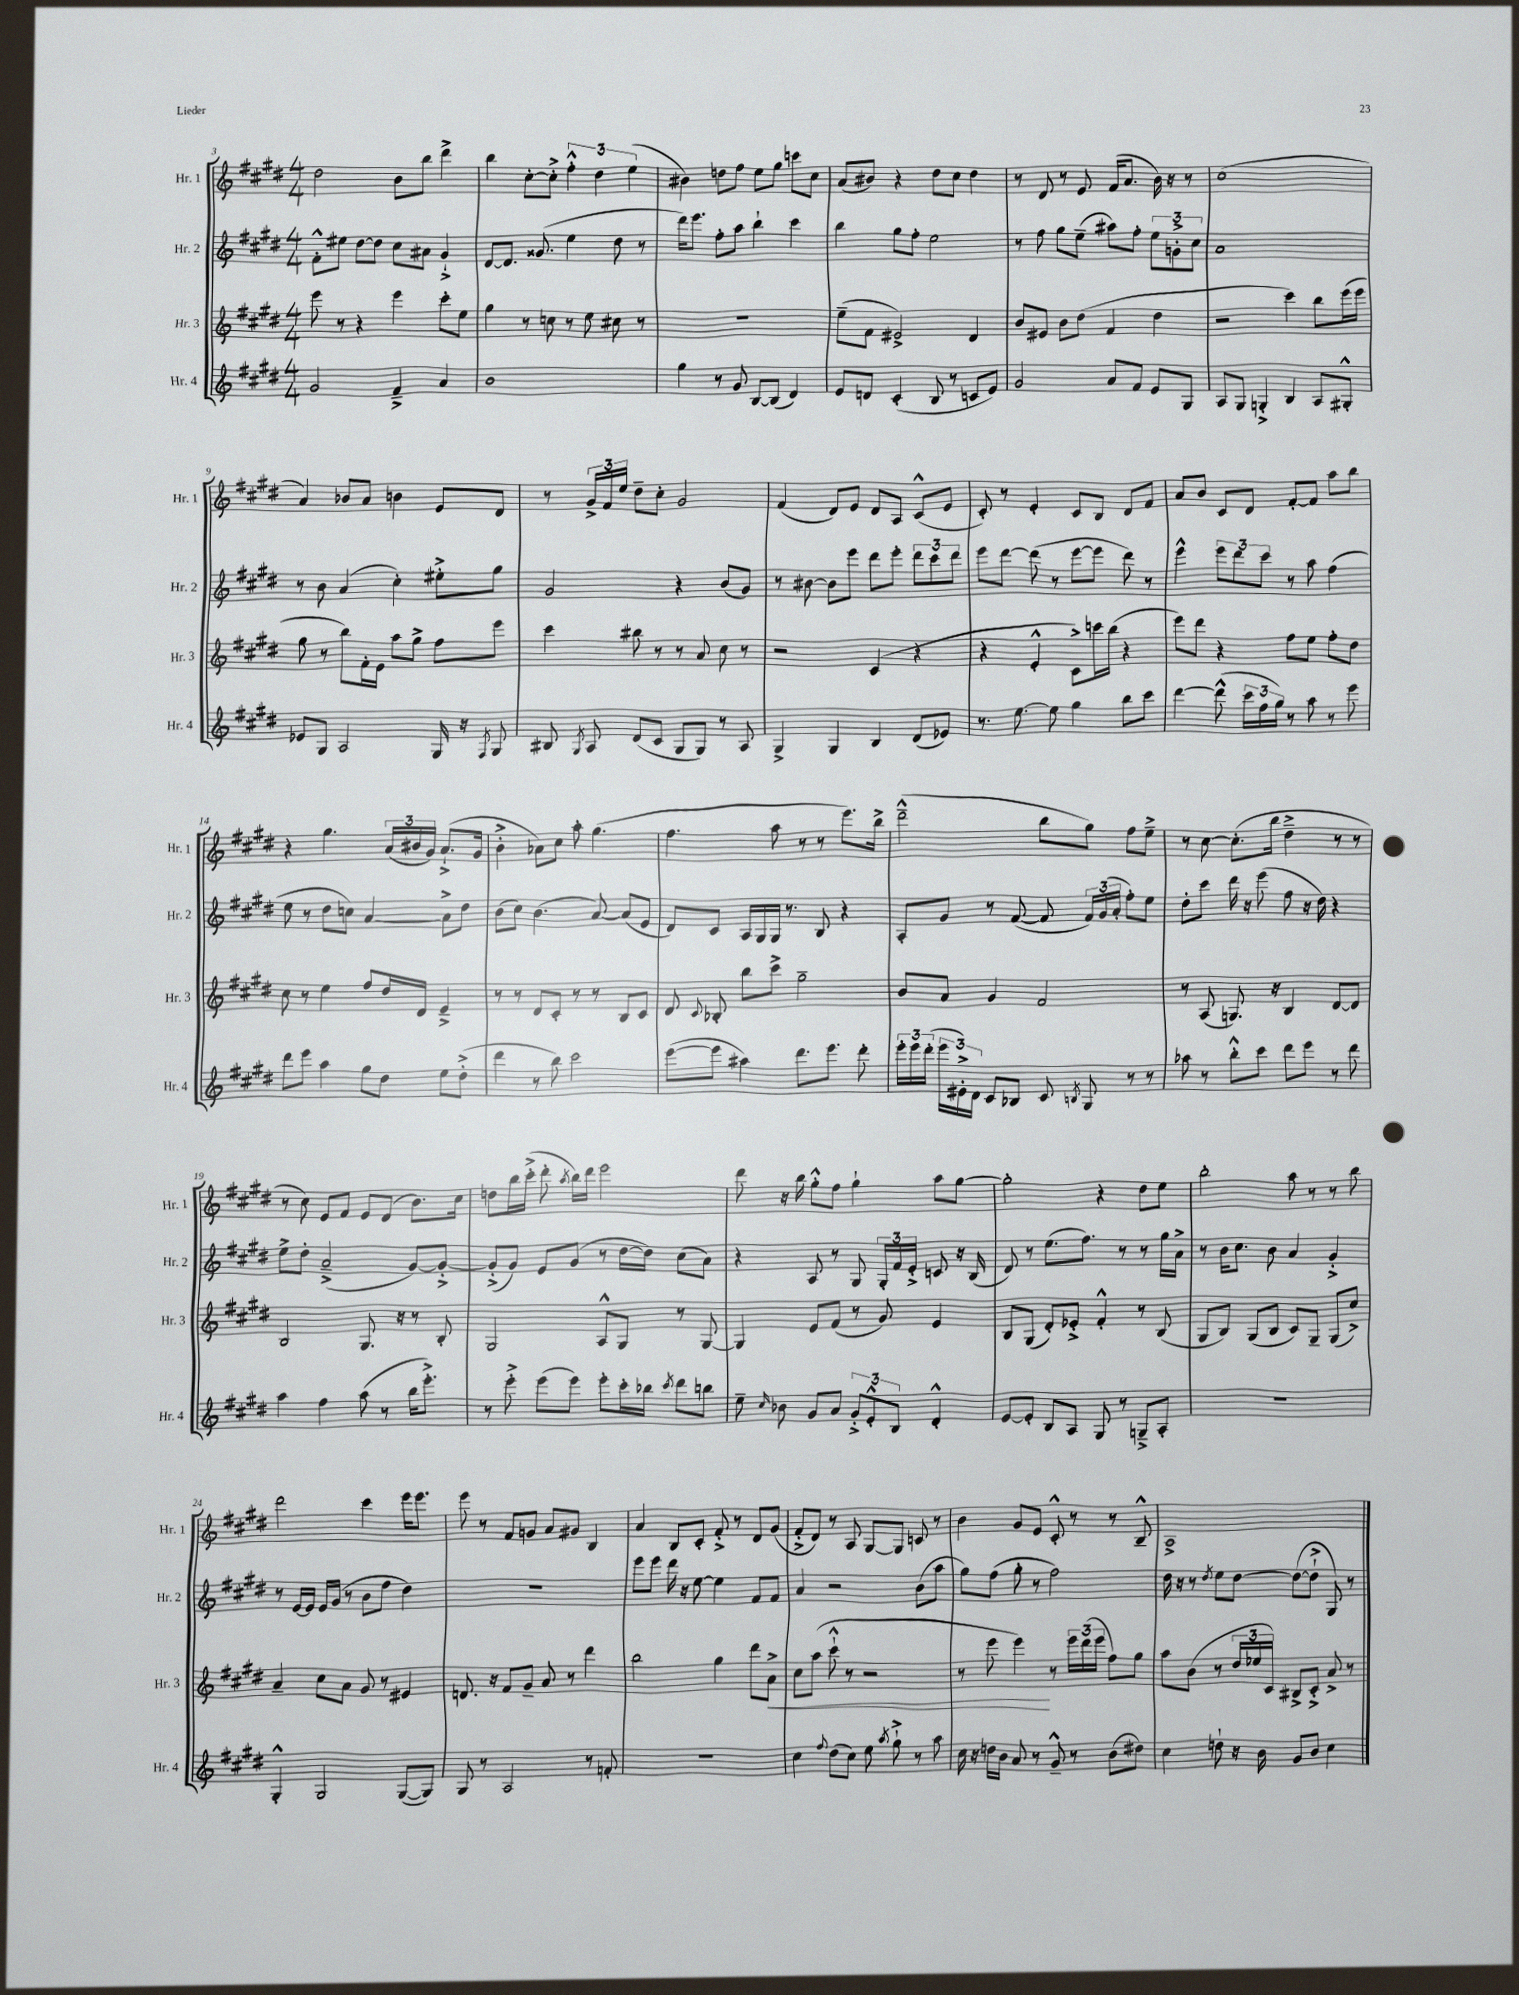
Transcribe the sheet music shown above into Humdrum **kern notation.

**kern	**kern	**dynam	**kern	**kern
*part4	*part3	*part3	*part2	*part1
*staff4	*staff3	*staff3	*staff2	*staff1
*I"Hr. 4	*I"Hr. 3	*	*I"Hr. 2	*I"Hr. 1
*I'Hr. 4	*I'Hr. 3	*	*I'Hr. 2	*I'Hr. 1
*clefG2	*clefG2	*	*clefG2	*clefG2
*k[f#c#g#d#]	*k[f#c#g#d#]	*	*k[f#c#g#d#]	*k[f#c#g#d#]
*M4/4	*M4/4	*	*M4/4	*M4/4
=3	=3	=3	=3	=3
2g#/	8eee\	.	8f#'^^\L	2dd#\
.	8r	.	8ee#X\J	.
.	4r	.	[8dd#\L	.
.	.	.	8dd#\J]	.
4f#~^/	4eee\	.	8cc#\L	8b\L
.	.	.	8a#X\J	8bb\J
4a/	8ccc#'\L	.	4g#`^/	4ddd#^\
.	8ee\J	.	.	.
=4	=4	=4	=4	=4
1b	4gg#\	.	[8d#/L	4bb\
.	.	.	8.d#/J]	.
.	8r	.	.	[8cc#'\L
.	.	.	(8.g##X/	.
.	8ccn\	.	.	8cc#'^\J]
.	8r	.	4ee\	6ff#'^^\
.	8ee\	.	.	.
.	.	.	.	6dd#\
.	8cc#X\	.	8dd#\	.
.	.	.	.	(6ee\
.	8r	.	8r	.
=5	=5	=5	=5	=5
4gg#\	1r	.	16ddd#\KL)	4b#X\)
.	.	.	8.eee\J	.
8r	.	.	8ff#'\L	8ddn\L
8g#/	.	.	8aa\J	8ff#\J
[8B/L	.	.	4bb`\	8ee\L
(8B/J]	.	.	.	8gg#\J
4d#/)	.	.	4ccc#\	8cccn\L
.	.	.	.	8cc#\J
=6	=6	=6	=6	=6
8e/L	(8ee~\L	.	4bb\	(8a/L
8dn/J	8f#\J	.	.	8b#X/J)
(4c#'/	2e#X^/)	.	8gg#\L	4r
.	.	.	8ff#'\J	.
8B/	.	.	2ee\	8dd#\L
8r	.	.	.	8cc#\J
8cn/L	4d#/	.	.	4dd#\
8e/J)	.	.	.	.
=7	=7	=7	=7	=7
2g#/	8b/L	.	8r	8r
.	8e#X/J	.	8ff#\	8d#/
.	8b\L	.	8gg#\L	8r
.	(8dd#\J	.	(8ee~\J	8e/
8a/L	4f#/	.	8aa#X\L)	(16f#/KL
.	.	.	.	8.a/J
8f#/J	.	.	8ff#'\J	.
8e/L	4dd#\	.	12ee\L	16b\)
.	.	.	.	16r
.	.	.	12gn'^\	.
8G#/J	.	.	.	8r
.	.	.	12cc#\J	.
=8	=8	=8	=8	=8
8A/L	2r	.	1a	(1cc#
8G#/J	.	.	.	.
4Gn'^/	.	.	.	.
4B/	4ccc#\)	.	.	.
8A/L	8bb\L	.	.	.
8G#X'^^/J	(16eee\L	.	.	.
.	16eee\JJ	.	.	.
!!LO:LB:g=z
=9	=9	=9	=9	=9
8e-X/L	8gg#\	.	8r	4a/)
8G#/J	8r	.	8b\	.
2A/	8bb\L)	.	(4a/	8b-X/L
.	16f#'\L	.	.	8a/J
.	16e\JJ	.	.	.
.	8aa\L	.	4cc#'\)	4bn\
.	8gg#^\J	.	.	.
16G#/	8ff#\L	.	8ee#X'^\L	8e/L
16r	.	.	.	.
8qF#/	.	.	.	.
8G#/	8eee\J	.	8gg#\J	8d#/J
=10	=10	=10	=10	=10
8B#X/	4ccc#\	.	2g#/	8r
8qG#/	.	.	.	.
8A/	.	.	.	24g#^/LL
.	.	.	.	24f#/
.	.	.	.	24ee/JJ
(8d#/L	8bb#X\	.	.	8dd#~\L
8c#/J	8r	.	.	8cc#'\J
8G#/L	8r	.	4r	2g#/
8G#/J)	8a/	.	.	.
8r	8cc#\	.	(8b/L	.
8A/	8r	.	8g#/J)	.
=11	=11	=11	=11	=11
4G#^/	2r	.	8r	(4f#/
.	.	.	[8b#X\	.
4G#/	.	.	8b#\L]	8d#/L)
.	.	.	8eee\J	8e/J
4B/	(4c#/	.	8ddd#\L	8d#/L
.	.	.	8eee'\J	8A/J
(8d#/L	4r	.	12ddd#\L	(8c#^^/L
.	.	.	12ccc#\	.
8e-X/J)	.	.	.	8e/J
.	.	.	12ddd#\J	.
=12	=12	=12	=12	=12
8.r	4r	.	8eee\L	8c#'/)
.	.	.	[8ddd#\J	8r
[8.ee\	.	.	.	.
.	4e'^^/	.	(8ddd#\]	4e'/
8ee\]	.	.	8r	.
4gg#\	8c#^\L)	.	[8eee\L	8c#/L
.	16cccn\L	.	8eee\J]	8B/J
.	(16bb\JJ	.	.	.
8bb\L	4r	.	8ddd#\)	8d#/L
8ccc#\J	.	.	8r	8f#/J
=13	=13	=13	=13	=13
[4ddd#\	8eee\L)	.	4eee^^\	8a/L
.	8ddd#\J	.	.	8b/J
(8ddd#^^\]	4r	.	12eee\L	8c#/L
.	.	.	12ddd#\	.
24ccc#\LL	.	.	.	8d#/J
24ff#\	.	.	12ccc#\J	.
24gg#\JJ)	.	.	.	.
8r	8ff#\L	.	8r	[8f#'/L
8aa\	8ee\J	.	8aa\	8f#/J]
8r	8ff#'\L	.	(4ff#\	8aa\L
8eee\	8dd#\J	.	.	8bb\J
!!LO:LB:g=z
=14	=14	=14	=14	=14
8ddd#\L	8cc#\	.	8ee\	4r
8eee\J	8r	.	8r	.
4aa\	4ee\	.	8dd#\L	4.gg#\
.	.	.	8ccn\J)	.
8gg#\L	8ff#/L	.	[4a/	.
8dd#\J	16dd#/L	.	.	(24a/LL
.	.	.	.	24b#X/
.	16d#/JJ	.	.	.
.	.	.	.	24g#/JJ)
8ee\L	4e~^/	.	8a^\L]	(8.a`^/L
(8dd#'^\J	.	.	8dd#\J	.
.	.	.	.	16g#/Jk
=15	=15	=15	=15	=15
4ddd#\	8r	.	(8b\L	4b'^\
.	8r	.	8cc#\J)	.
8r	8d#/L	.	(4.b\	8a-X\L)
8bb\)	8c#'/J	.	.	8cc#\J
2ccc#\	8r	.	.	8aa'\
.	8r	.	[8a/)	(4.gg#\
.	8B/L	.	(8a/L]	.
.	8c#/J	.	8e/J	.
=16	=16	=16	=16	=16
([8eee\L	8d#/	.	8d#/L)	4.ff#\
.	8qqc#/	.	.	.
8eee\J]	8B-X'/	.	8c#/J	.
4aa#X\)	8bb\L	.	16A/LL	.
.	.	.	16G#/	.
.	8ccc#^\J	.	16G#/JJ	8aa\
.	.	.	8.r	.
8.ddd#\L	2gg#~\	.	.	8r
.	.	.	8B/	8r
8.eee\J	.	.	.	.
.	.	.	4r	8.eee\L)
8ddd#'\	.	.	.	.
.	.	.	.	16bb^\Jk
=17	=17	=17	=17	=17
24eee'\LL	8b/L	.	8A'/L	(2ddd#~^^\
24eee\	.	.	.	.
(24ddd#'\JJ	.	.	.	.
24eee\LL	8a/J	.	8g#/J	.
24e#X'^\)	.	.	.	.
24d#\JJ	.	.	.	.
8c#/L	4g#/	.	8r	.
8B-X/J	.	.	([8f#/	.
8c#/	2f#/	.	8f#/]	8bb\L
8qBn/	.	.	.	.
8G#/	.	.	24f#/LL)	8gg#\J)
.	.	.	(24g#/	.
.	.	.	24a'/JJ	.
8r	.	.	8ff#'\L)	8ff#\L
8r	.	.	8ee\J	8ee~^\J
=18	=18	=18	=18	=18
8aa-X\	8r	.	8dd#'\L	8r
8r	(8A/	.	8ccc#\J	[8cc#\
8bb'^^\L	8.Gn/)	.	16ddd#\	(8.cc#'\L]
.	.	.	16r	.
8ccc#\J	.	.	(8eee\	.
.	16r	.	.	16bb\Jk
8ddd#\L	4B/	.	8ff#\	4dd#~^\
8eee\J	.	.	16r	.
.	.	.	16dd#\)	.
8r	[8d#/L	.	4r	8r
8ddd#\	8d#/J]	.	.	8r
!!LO:LB:g=z
=19	=19	=19	=19	=19
4aa\	2B/	.	8ee^\L	8r
.	.	.	8dd#'\J	8cc#\)
4ff#\	.	.	(2a~^/	8e/L
.	.	.	.	8f#/J
(8aa\	8.G#/	.	.	8e/L
8r	.	.	.	(8d#/J
.	16r	.	.	.
16bb\KL	8r	.	[8g#/L)	8.b\L)
8.eee'^\J)	.	.	.	.
.	8B'/	.	8g#'^/J_	.
.	.	.	.	16cc#\Jk
=20	=20	=20	=20	=20
8r	2G#/	.	(8g#'^/L]	8ddn\L
8eee'^\	.	.	8g#/J)	16bb\L
.	.	.	.	(16ccc#'^\JJ
(8eee\L	.	.	8e/L	8ddd#'\
.	.	.	.	8qaa/
8eee\J)	.	.	(8g#/J	16bb\LL)
.	.	.	.	16ddd#\JJ
8eee'\L	8A^^/L	.	8r	2eee\
16ccc#'\L	8G#/J	.	[16dd#\LL	.
16bb-X\JJ	.	.	16dd#\JJ])	.
8qccc#/	.	.	.	.
8ddd#\L	8r	.	(8cc#\L	.
8bbn\J	[8G#/	.	8a\J)	.
=21	=21	=21	=21	=21
8ee~\	4G#/]	.	4r	8ddd#\
16qqcc#/	.	.	.	.
8b-X\	.	.	.	16r
.	.	.	.	16bb\
8g#/L	8e/L	.	8A/	8gg#'^^\L
8a/J	(8f#/J	.	8r	8ff#\J
12g#'^/L	8r	.	8G#/	4gg#`\
12e'^^/	.	.	.	.
.	8g#/)	.	24G#'/LL	.
12B/J	.	.	24f#/	.
.	.	.	24e'^/JJ	.
4d#'^^/	4e/	.	8cn/	8aa\L
.	.	.	16r	[8gg#\J
.	.	.	(16B/	.
=22	=22	=22	=22	=22
[8e/L	8B/L	.	8d#/)	2gg#'\]
8e'/J]	(8G#/J	.	8r	.
8B/L	8d#'/L)	.	(8.ee\L	.
8A/J	8e-X'^/J	.	.	.
.	.	.	8.ff#\J)	.
8G#/	4f#'^^/	.	.	4r
8r	.	.	8r	.
8Gn~^/L	8r	.	8r	8dd#\L
8A'/J	(8B/	.	16gg#\LL	8ee\J
.	.	.	16a^\JJ	.
=23	=23	=23	=23	=23
1r	8G#/L	.	8r	2bb'\
.	8B/J)	.	16b\KL	.
.	.	.	8.cc#\J	.
.	(8G#/L	.	.	.
.	8B/J	.	8b\	.
.	8c#/L)	.	4a/	8aa\
.	8G#~/J	.	.	8r
.	(8G#/L	.	4g#'^/	8r
.	8cc#^/J)	.	.	8bb\
!!LO:LB:g=z
=24	=24	=24	=24	=24
4G#'^^/	4a~/	.	8r	2ddd#\
.	.	.	[16e/LL	.
.	.	.	16e/JJ]	.
2G#/	8cc#\L	.	16e/LL	.
.	.	.	(16g#/JJ	.
.	8a\J	.	8r	.
.	8g#/	.	8b\L	4ccc#\
.	8r	.	8ff#\J	.
([8G#/L	4e#X/	.	4dd#\)	16eee\KL
.	.	.	.	8.eee\J
8G#/J])	.	.	.	.
=25	=25	=25	=25	=25
8G#/	8.dn/	.	1r	8eee\
8r	.	.	.	8r
.	16r	.	.	.
2A/	8f#/L	.	.	8f#/L
.	8g#~/J	.	.	8gn/J
.	8a/	.	.	8a/L
.	8r	.	.	8g#X/J
8r	4ddd#\	.	.	4B/
8fn'/	.	.	.	.
=26	=26	=26	=26	=26
1r	2bb\	.	8eee\L	4a/
.	.	.	8eee\J	.
.	.	.	16ddd#\	8B/L
.	.	.	16r	.
.	.	.	[8ee\	8c#'/J
.	4gg#\	.	4ee\]	8f#'^/
.	.	.	.	8r
.	8ddd#\L	.	8f#/L	8d#/L
!	!	!LO:HP:b	!	!
.	8a^\J	<	8f#/J	(8g#/J
=27	=27	=27	=27	=27
4cc#\	8cc#\L	.	4a/	8f#'^/L
.	(8aa\J	.	.	8d#/J)
8qqff#/	.	.	.	.
(8dd#\L	8ccc#`^^\	.	2r	8r
8cc#\J)	8r	.	.	8A/
8ee\	2r	.	.	[8G#/L
8qaa/	.	.	.	.
8gg#`^\	.	.	.	8G#/J]
8r	.	.	(8b\L	8cn/
8aa\	.	.	8aa\J	8r
=28	=28	=28	=28	=28
16cc#\	8r	.	8gg#\L)	4b\
16r	.	.	.	.
16ddn\LL	8eee\	.	(8ff#\J	.
16b\JJ	.	.	.	.
8a/	4eee\)	.	8gg#'\	8g#/L
8r	.	.	8r	8e/J
8g#~^^/	8r	[	2ff#\)	8c#'^^/
8r	24eee\LL	.	.	8r
.	(24ddd#\	.	.	.
.	24eee\JJ	.	.	.
(8b\L	8ff#\L)	.	.	8r
8dd#X\J)	8gg#\J	.	.	8B~^^/
=29	=29	=29	=29	=29
4cc#\	8aa\L	.	16dd#\	1A^
.	.	.	16r	.
.	(8b\J	.	8r	.
.	.	.	8qdd#/	.
8ddn`\	8r	.	8ee\L	.
16r	24dd#/LL	.	[8dd#\J	.
.	24ee-X/	.	.	.
16b\	.	.	.	.
.	24c#/JJ)	.	.	.
8g#/L	8B#X^/L	.	(8dd#\L_	.
8b/J	8c#'^/J	.	8dd#`^\J]	.
4cc#\	8a^/	.	8G#/)	.
.	8r	.	8r	.
==	==	==	==	==
*-	*-	*-	*-	*-
